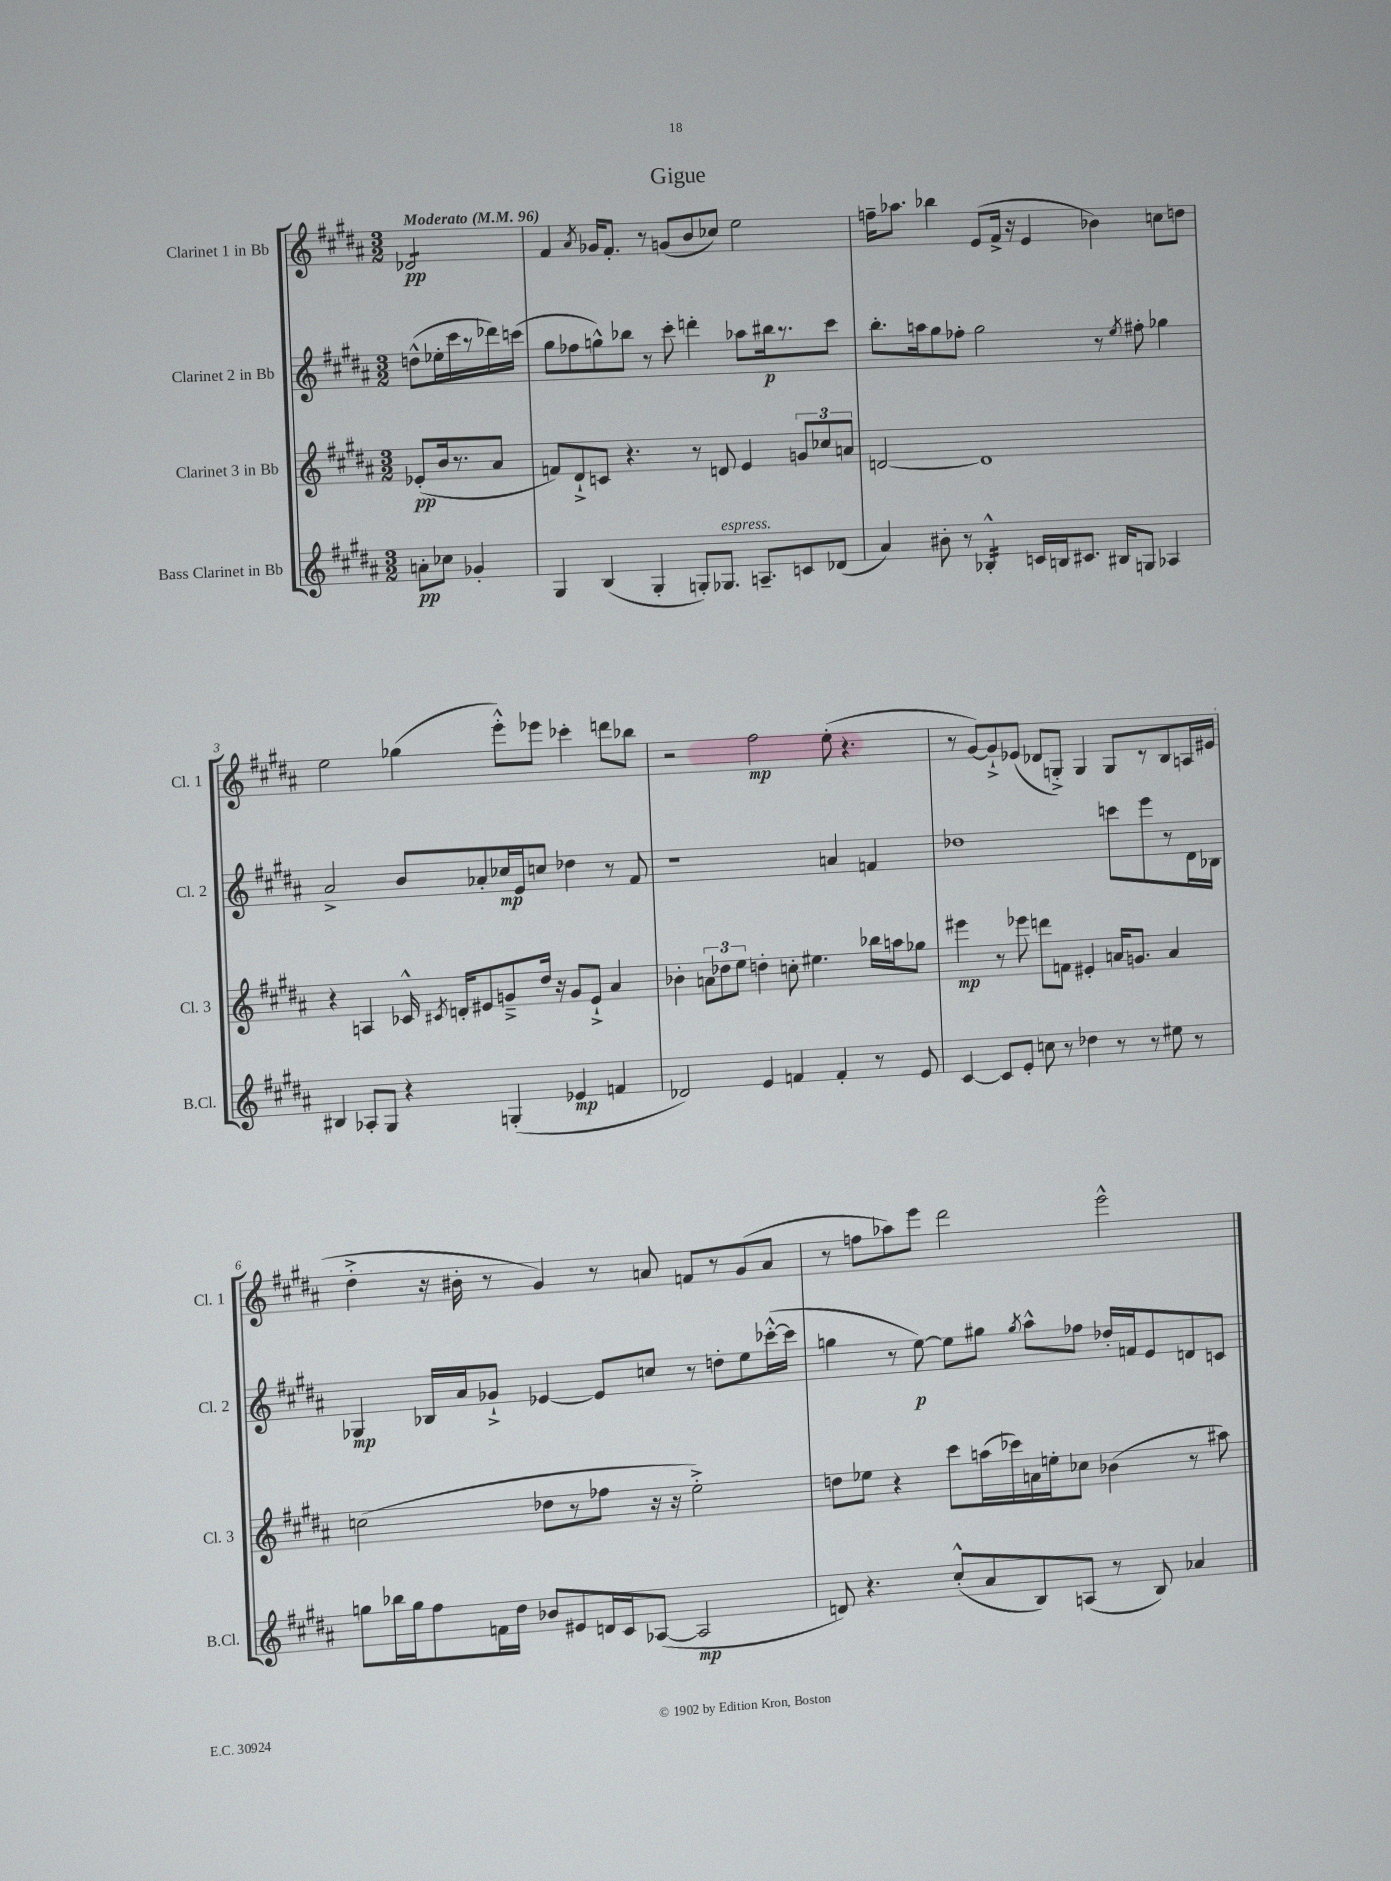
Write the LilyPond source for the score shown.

\header { title = "Gigue" }
<<
\new StaffGroup <<
\new Staff = "s0" \with { instrumentName = "Clarinet 1 in Bb" shortInstrumentName = "Cl. 1" } {
    \clef treble \key b \major \numericTimeSignature \time 3/2 \partial 2 \tempo "Moderato" 4 = 96
    \autoBeamOff des'2:8\pp |
    fis'4 \acciaccatura { ais'8 } ges'16[ fis'8.]-. r8 g'8[( b'8 ces''8]) e''2 |
    f''16[-- aes''8.] bes''4 e'8[( fis'16]-> r16 e'4 bes'4) c''8[ d''8] |
    e''2 ges''4( e'''8[-.-^) ees'''8] ces'''4-. d'''8[ bes''8] |
    r2 fis''2\mp e''8-.( r4. |
    r8 gis'8[~) gis'8-!-> ees'8]( des'8[ g8]-.->) g4 g8[ r8 b8 a16 eis'16]( |
    dis''4-.-> r16 bis'16-. r8 gis'4) r8 a'8 f'8[ r8 gis'8( a'8] |
    r8 f''8[ aes''8) e'''8] dis'''2 e'''2-^ \bar "|." |
}
\new Staff = "s1" \with { instrumentName = "Clarinet 2 in Bb" shortInstrumentName = "Cl. 2" } {
    \clef treble \key b \major \numericTimeSignature \time 3/2 \partial 2
    \autoBeamOff d''8[-^( ees''16-. cis'''16 r8 des'''16) c'''16]( |
    gis''8[ fes''8 g''8-^) bes''8] r8 cis'''8-. d'''4-. aes''8[ bis''16\p r8. cis'''8] |
    b''8.[-. a''16 gis''8 fes''8]-. gis''2 r8 \acciaccatura { e''8 } fis''8-. ges''4 |
    ais'2-> b'8[ aes'8-. ces''16\mp e'16 c''8] des''4 r8 fis'8 |
    r1 a'4 f'4 |
    des''1 c'''8[ e'''8 r8 dis'16 bes16] |
    ges4\mp bes16[ ais'16 ges'8]-!-> ees'4~ ees'8[ c''8] r8 d''8[-. e''8 ces'''16~-.-^( ces'''16] |
    g''4 r8 e''8~\p) e''8[ gis''8] \acciaccatura { gis''8 } ais''8[-^ fes''8] des''16[-. f'16 e'8 d'8 c'8] \bar "|." |
}
\new Staff = "s2" \with { instrumentName = "Clarinet 3 in Bb" shortInstrumentName = "Cl. 3" } {
    \clef treble \key b \major \numericTimeSignature \time 3/2 \partial 2
    \autoBeamOff ees'8[-.\pp( b'16 r8. ais'8] |
    f'8[) dis'8-!-> c'8] r4. r8 d'8 e'4 \tuplet 3/2 { g'8[ ces''8 a'8] } |
    d'2~ d'1 |
    r4 a4 ces'16-^ \acciaccatura { cis'8 } d'16[-. eis'8 g'8---> dis''16] r16 g'8[ eis'8]-!-> ais'4 |
    bes'4-. \tuplet 3/2 { a'8[ des''8 e''8] } d''4-. c''8-. eis''4. bes''16[ a''16 ges''8] |
    eis'''4\mp r8 ees'''8 d'''8[ f'8] eis'4-. a'16[ g'8.] a'4 |
    c''2( des''8[ r8 fes''8] r16 r16 e''2-.->) |
    d''8[ ees''8] r4 cis'''8[ a''16( ces'''16) a'16 e''16-. ces''8] bes'4( r8 ais''8) \bar "|." |
}
\new Staff = "s3" \with { instrumentName = "Bass Clarinet in Bb" shortInstrumentName = "B.Cl." } {
    \clef treble \key b \major \numericTimeSignature \time 3/2 \partial 2
    \autoBeamOff a'8[-.\pp ces''8] ges'4-. |
    gis4 b4( gis4-. g8[-.) ges8.]^\markup { \italic "espress." } a8.[-- c'8 des'8]( |
    ais'4) bis'8-. r8 bes4:16-.-^ c'16[ b16 cis'8.] bis16[ g8] aes4 |
    bis4 aes8[-. gis8] r4 g4-.( ees'4\mp f'4 |
    des'2) e'4 f'4 f'4-. r8 e'8 |
    cis'4~ cis'8[ e'8]-. c''8 r8 des''4 r8 r8 eis''8 r8 |
    g''8[ bes''16 g''16 fis''8 f'16 dis''16] bes'8[ eis'8 d'16 cis'16 aes8]~( aes2\mp |
    d'8) r4. cis''8[-.-^( ais'8 b8) a8]( r8 b8) aes'4 \bar "|." |
}
>>
>>
